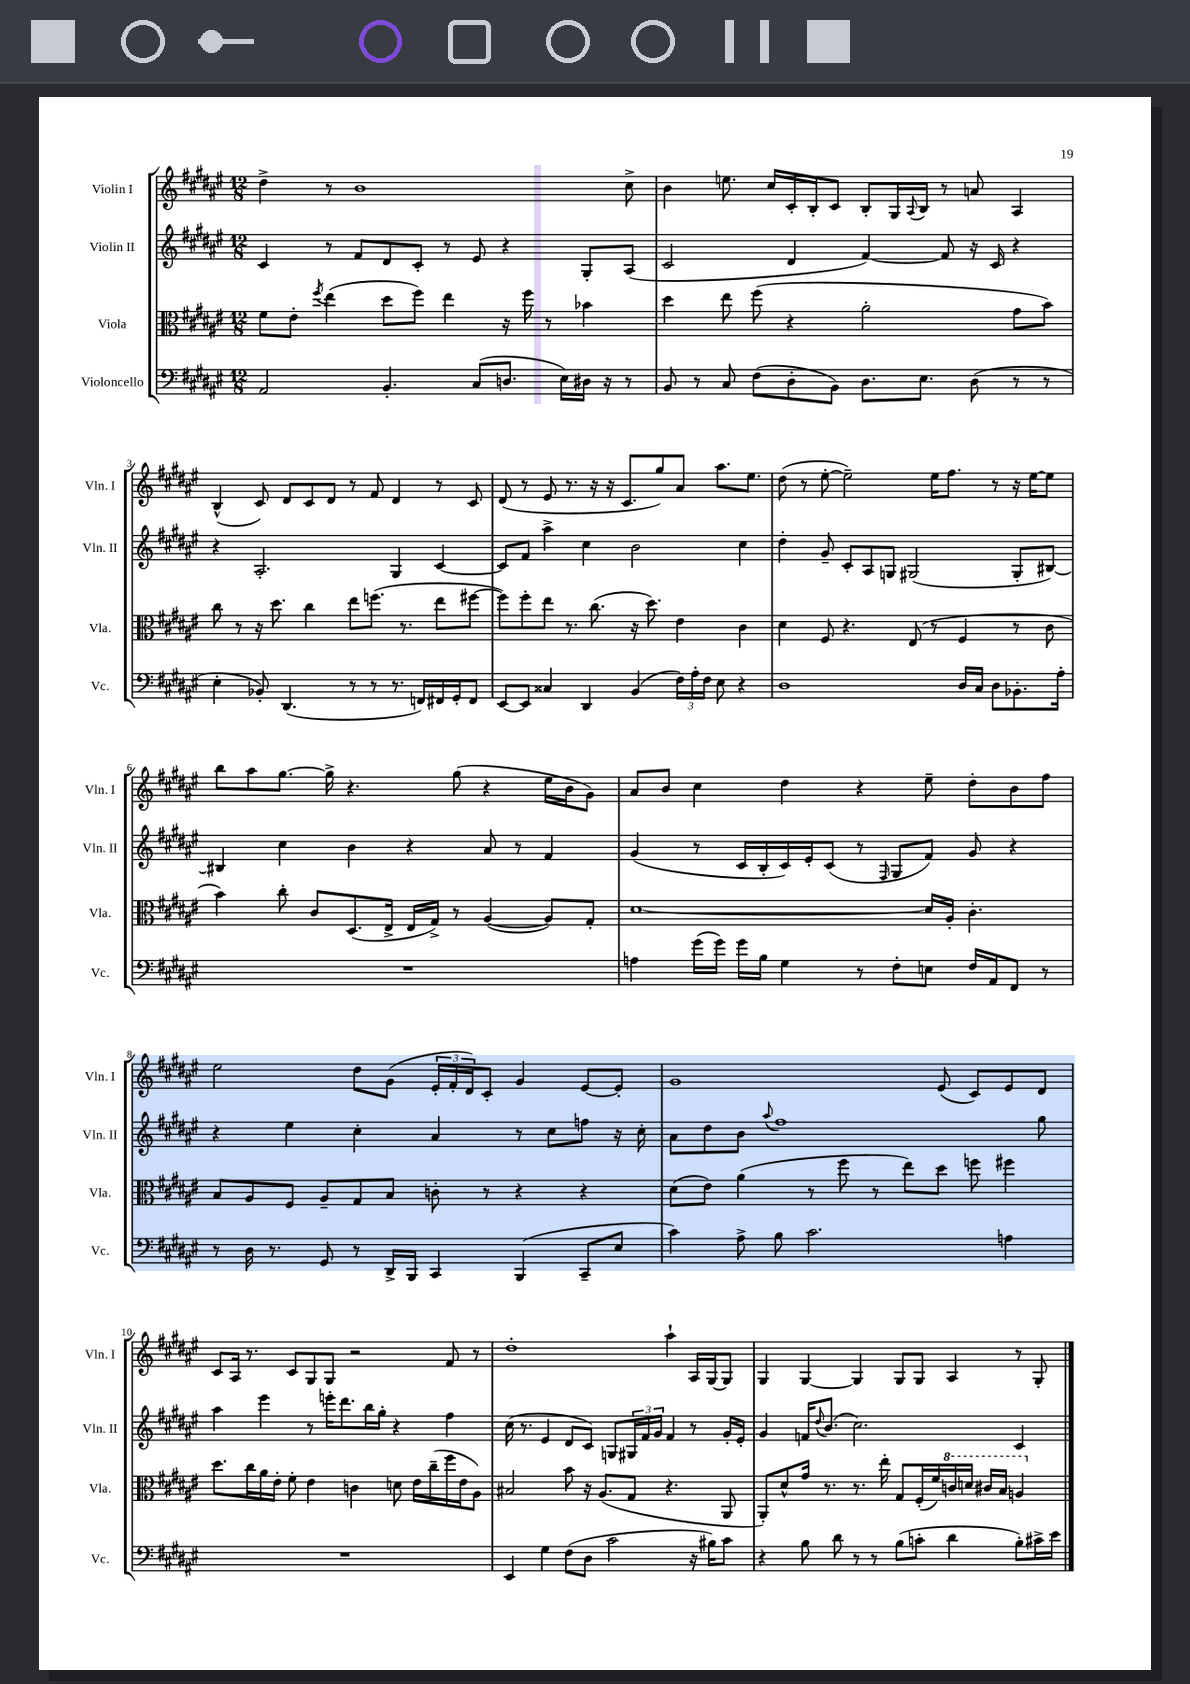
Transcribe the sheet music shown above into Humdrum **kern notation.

**kern	**kern	**kern	**kern
*staff4	*staff3	*staff2	*staff1
*clefF4	*clefC3	*clefG2	*clefG2
*k[f#c#g#d#a#e#]	*k[f#c#g#d#a#e#]	*k[f#c#g#d#a#e#]	*k[f#c#g#d#a#e#]
*M12/8	*M12/8	*M12/8	*M12/8
2AA#/	8f#\L	4c#/	4dd#^\
.	8e#'\J	.	.
.	8qff#/	.	.
.	(4ee#\	8r	8r
.	.	8f#/L	1b
4.BB'/	8dd#\L	8d#/	.
.	8ff#\J)	8c#'/J	.
.	4ee#\	8r	.
(8C#/L	.	8e#/	.
8.D/J	16r	4r	.
.	16ff#\	.	.
.	8r	.	.
16E#\LL)	.	.	.
16D#\JJ	4b-\	8G#'/L	.
16r	.	.	.
8r	.	(8A#/J	8cc#^\
=	=	=	=
8BB/	4dd#\	2c#/	4b\
8r	.	.	.
8C#/	8ee#\	.	8.ee\
(8F#\L	(8ff#\	.	.
.	.	.	16cc#/LL
8D#'\	4r	4d#/	16c#'/
.	.	.	16B'/J
8BB\J)	.	.	8c#/J
8.D#\L	2a#'\	[4f#/)	8B'/L
.	.	.	16G#/L
.	.	.	8qqA#/
8.E#\J	.	.	16B/JJ
.	.	8f#/]	8r
(8D#\	.	16r	8a/
.	.	16c#/	.
8r	8g#\L	4r	4A#/
8r	8b\J)	.	.
=	=	=	=
4E#'\	8cc#\	4r	(4B^^/
.	8r	.	.
8BB-'/)	16r	2.A#'/	8c#/)
.	8.dd#\	.	.
(4.DD#/	.	.	8d#/L
.	4cc#\	.	8c#/
.	.	.	8d#/J
8r	8ee#\L	.	8r
8r	(8.ff\J	.	8f#/
8.r	.	4G#/	4d#/
.	8.r	.	.
16FF/LL)	.	.	.
16FF#/	8ee#\L	[4c#/	8r
16GG#'/J	.	.	.
8FF#/J	[8ff#\J	.	8c#/
=	=	=	=
[8EE#/L	8ff#\]L)	8c#/]L	(8d#/
8EE#/]J	8ff#'\	8f#/J	8r
4C##/	8ee#\J	4aa#^\	8e#/
.	8.r	.	8.r
4DD#/	.	4cc#\	.
.	(8.cc#\	.	16r
.	.	.	16r
.	.	.	8.c#/L
(4BB/	16r	2b\	.
.	8.dd#\)	.	.
.	.	.	8gg#/)
24F#\LL)	4e#\	.	8a#/J
24A#'\	.	.	.
24F#\JJ	.	.	.
8E#\	.	.	8.aa#\L
4r	4c#\	4cc#\	.
.	.	.	8.ee#\J
=	=	=	=
1D#	4d#\	4dd#'\	(8dd#\
.	.	.	8r
.	8F#/	8g#~/	[8ee#'\
.	4.r	8c#'/L	2ee#~\])
.	.	8A#/	.
.	.	8G/J	.
.	(8E#/	(2G#/	.
.	8r	.	16ee#\LK
.	.	.	8.ff#\J
16D#/LL	4F#/	.	.
16C#/JJ	.	.	.
8D#\L	.	.	8r
8.BB-'\	8r	8G#'/L	16r
.	.	.	[16ee#\LK
.	8c#\	[8B#/J)	8ee#\]J
16A#'\Jk	.	.	.
=	=	=	=
1.r	4b\)	4B#/]	8bb\L
.	.	.	8aa#\
.	8cc#'\	4cc#\	[8.gg#\J
.	8c#/L	.	.
.	.	.	16gg#^\]
.	(8.D#/	4b\	4.r
.	16E#^/Jk	.	.
.	16E#/LL	4r	.
.	16G#^/JJ)	.	.
.	8r	.	(8gg#\
.	([4A#/	8a#/	4r
.	.	8r	.
.	8A#/]L)	4f#/	16ee#\LL
.	.	.	16b\J
.	8G#'/J	.	8g#\J)
=	=	=	=
4A\	[1d#	(4g#/	8a#/L
.	.	.	8b/J
(16g#\LL	.	8r	4cc#\
16g#\JJ)	.	.	.
16g#\LL	.	16c#/LL	.
16B\JJ	.	16B'/	.
4G#\	.	16c#/)	4dd#\
.	.	16e#'/J	.
.	.	(8c#/J	.
8r	.	8r	4r
.	.	16qqF#/	.
8F#'\L	.	8G#/L	.
8E\J	16d#/]LL	8f#/J)	8ee#~\
.	16A#'/JJ	.	.
16F#/LL	4.c#'\	8g#/	8dd#'\L
16AA#/J	.	.	.
8FF#/J	.	4r	8b\
8r	.	.	8ff#\J
=	=	=	=
8r	8B/L	4r	2ee#\
16D#\	8A#/	.	.
8.r	.	.	.
.	8F#/J	4ee#\	.
8GG#/	8A#~/L	.	.
8r	8G#/	4cc#'\	8dd#\L
16DD#^/LL	8B/J	.	(8g#\J
16BBB/JJ	.	.	.
4CC#/	8c'\	4a#/	24e#'/LL
.	.	.	24f#'/
.	.	.	24d#/J)
.	8r	.	8c#'/J
(4BBB/	4r	8r	4g#/
.	.	8cc#\L	.
8CC#~/L	4r	8ff\J	[8e#/L
8E#/J	.	16r	8e#'/]J
.	.	16cc#'\	.
=	=	=	=
4c#\)	(8d#\L	8a#\L	1g#
.	8e#\J)	8dd#\	.
8A#^\	(4a#\	8b\J	.
.	.	8qqaa#/	.
8B\	.	1ff#	.
2.c#\	8r	.	.
.	8ff#\	.	.
.	8r	.	.
.	8ee#\L)	.	.
.	8dd#\J	.	(8e#/
.	8ff\	.	8c#/L)
4A\	4ff#\	.	8e#/
.	.	8gg#\	8d#/J
=	=	=	=
1.r	8.dd#\L	4aa#\	8c#/L
.	.	.	16A#/Jk
.	16cc#\L	.	8.r
.	16a#\	4eee#\	.
.	16e#'\JJ	.	.
.	8f#'\	.	8c#/L
.	4e#\	8r	8G#/
.	.	16eee'\LK	8G#/J
.	.	8.ddd#\	.
.	4c\	.	2r
.	.	16bb\L	.
.	.	16gg#'\JJ	.
.	8d\	4r	.
.	16e#\LL	.	.
.	(16cc#~\	.	.
.	16ff#\	4ff#\	8f#/
.	16e#\J	.	.
.	8A#\J)	.	8r
=	=	=	=
4EE#/	2B#/	(16cc#\	1dd#'
.	.	8.r	.
4G#\	.	4e#/	.
(8F#\L	8b\	8d#/L	.
8D#\J	16r	8c#/J)	.
.	(8.A#/L	.	.
2c#\	.	8G/L	.
.	8G#/J	24G#/L	.
.	.	24f#/	.
.	.	24g#/JJ	.
.	4.r	4f#/	4aa#`\
16r	.	8r	16A#/LL
16B#\LK)	.	.	[16G#/J
8c#\J	8AA#/	16g#'/LL	8G#/]J
.	.	16e#'/JJ	.
=	=	=	=
4r	8AA#'/L)	4g#/	4G#/
.	8d#^^/	.	.
8B\	16g#/Jk	16f/LK	[4G#/
.	.	8qqdd#/	.
.	8.r	(8.b/J	.
8d#\	.	.	.
8r	8.r	2.cc#\)	4G#/]
8r	.	.	.
.	16ee#'\	.	.
(8B\L	8G#/L	.	8G#/L
8c'\J	(16F#'/L	.	8G#/J
.	16f#/)	.	.
4d#\	16cc/	.	4A#/
.	16dd/JJ	.	.
.	16cc#/LL	.	.
.	16b/JJ	.	.
8B'\L)	4a/	4c#/	8r
16c#^\L	.	.	8G#'/
16e#\JJ	.	.	.
==	==	==	==
*-	*-	*-	*-
